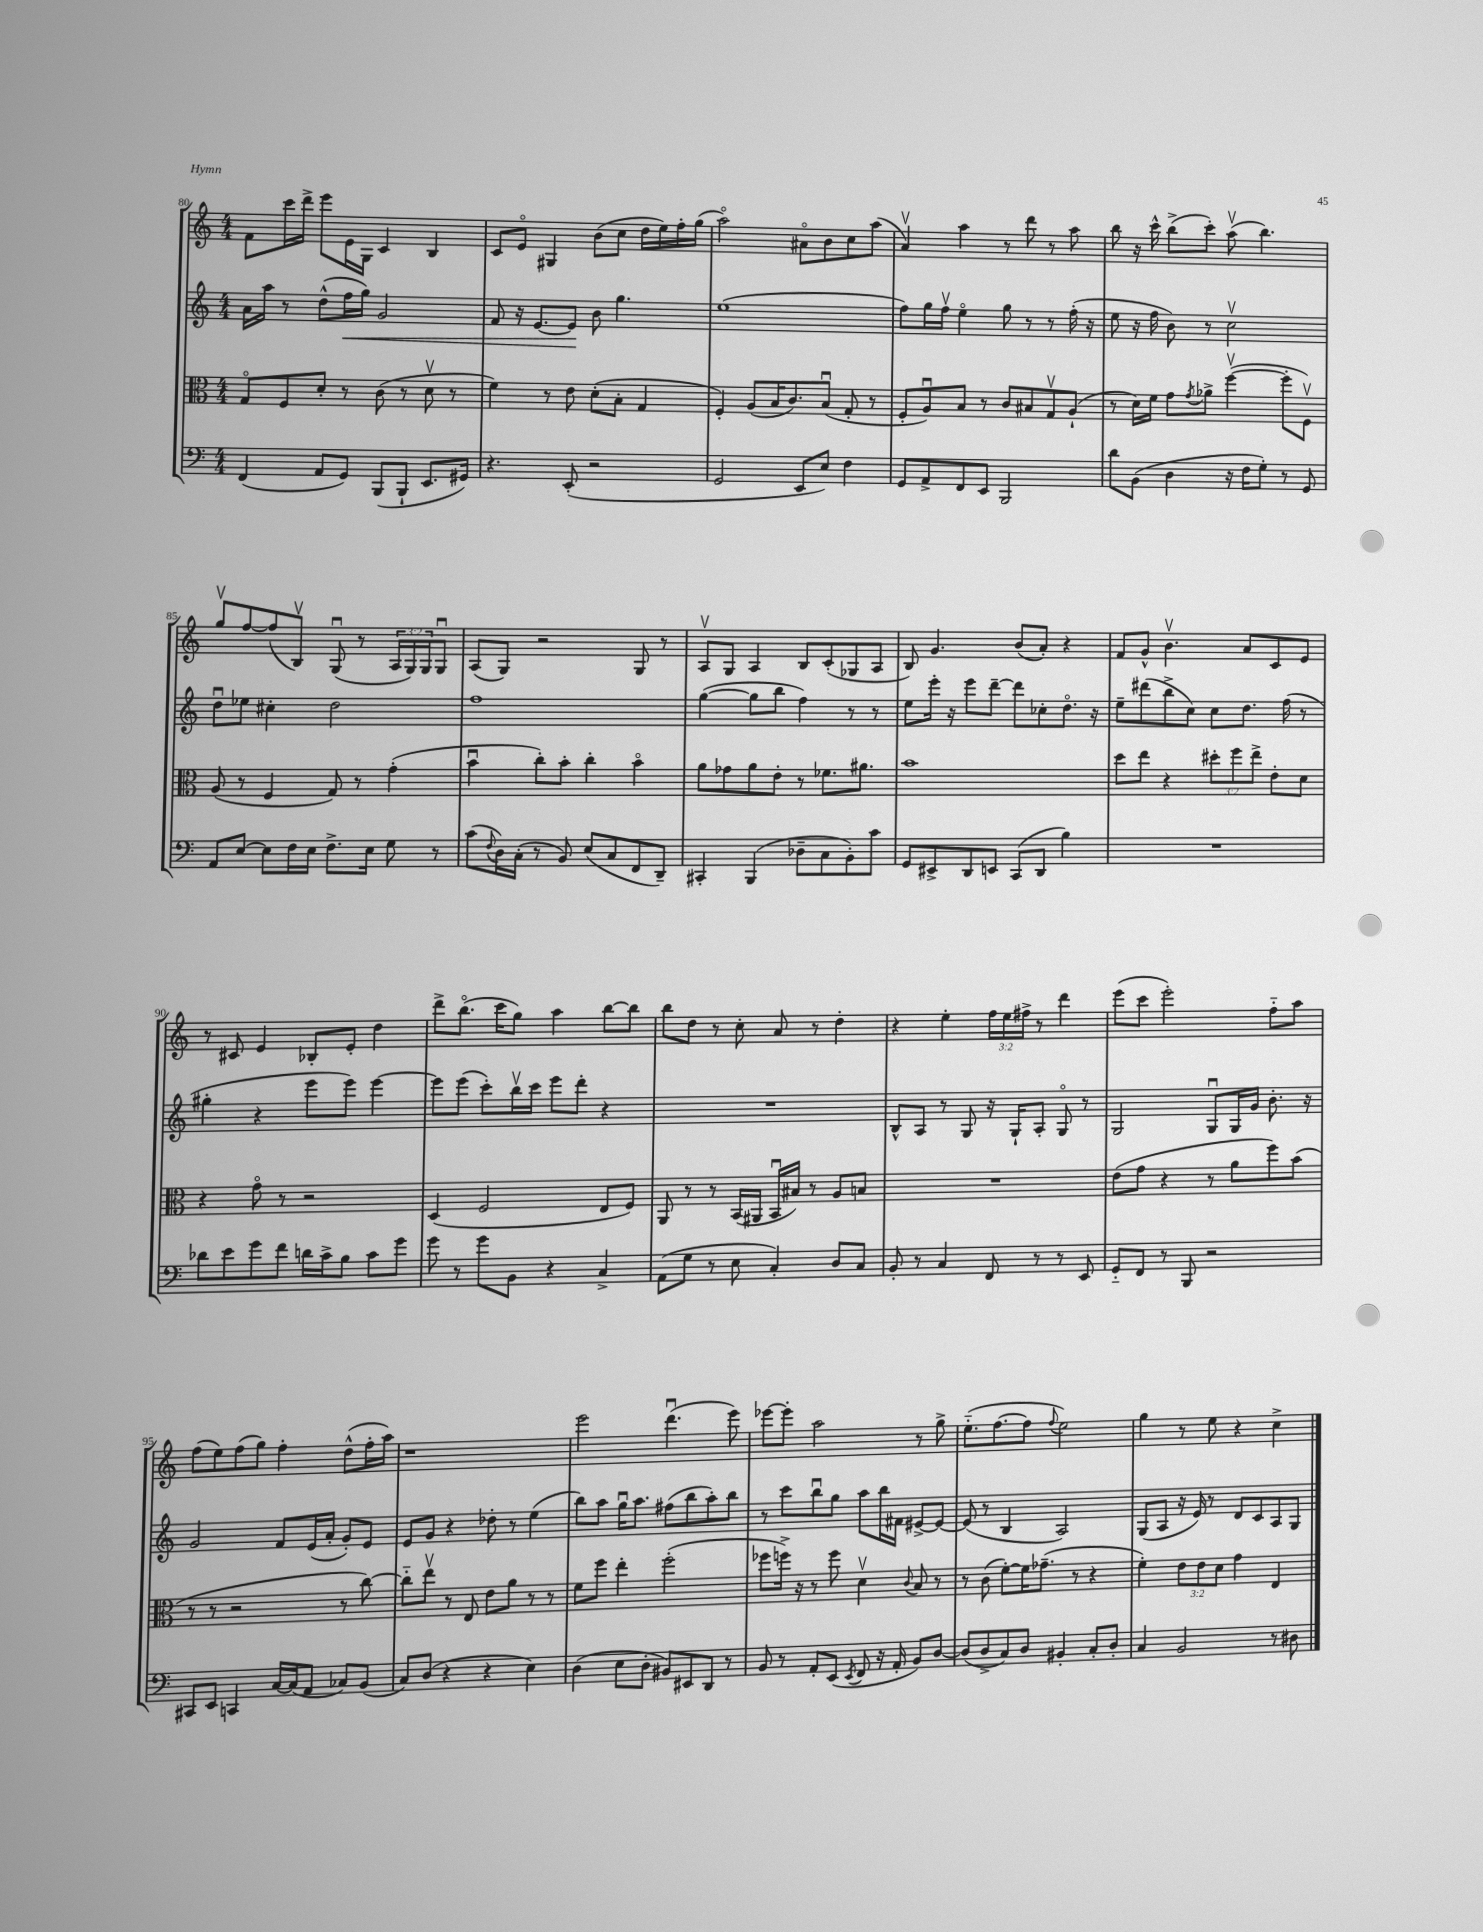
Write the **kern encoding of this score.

**kern	**kern	**kern	**kern
*staff4	*staff3	*staff2	*staff1
*clefF4	*clefC3	*clefG2	*clefG2
*k[]	*k[]	*k[]	*k[]
*M4/4	*M4/4	*M4/4	*M4/4
(4FF	8Go	16a	8f
.	.	16aa	.
.	8F	8r	16ccc
.	.	.	16ddd^
8AA	8d'	(8dd^^	8eee
8GG)	8r	16ff	16e
.	.	16gg)	16G
(8BBB	(8c	2g	4c
8BBB`	8r	.	.
8.EE	8dv	.	4B
.	8r	.	.
16GG#)	.	.	.
=	=	=	=
4.r	4f)	8f	8c
.	.	16r	8eo
.	.	[8.e	.
.	8r	.	4G#
(8EE'	8e	8e]	.
2r	(8d'	8b	(8b
.	8B'	4.gg	8cc
.	4G	.	16dd
.	.	.	16ee)
.	.	.	16ff'
.	.	.	(16gg
=	=	=	=
2GG	4F')	(1ee	2aao)
.	(8A	.	.
.	16B	.	.
.	8.c)	.	.
8EE	.	.	8a#o
8E)	(8Bu	.	8b
4F	8G'	.	8cc
.	8r	.	(8aa
=	=	=	=
8GG	8F'	8ff)	4av)
8AA^	8Au)	16gg	.
.	.	16ffv	.
8FF	8B	4eeo	4aa
8EE	8r	.	.
2BBB	8c	8gg	8r
.	8B#	8r	8ddd
.	8Gv	8r	8r
.	(8A`	(16ff'	8aa
.	.	16r	.
=	=	=	=
8d	8r	8ee	8bb
(8BB	16d)	16r	16r
.	16f	16ff	16ccc^^
4D	8g	8b)	(8bb^
.	8qg	.	.
.	8a-^	8r	8ccc')
16r	([4ffv	2ccv	(8aav
16F	.	.	.
8G')	.	.	4.bb)
8r	8ff']	.	.
8GG	8Fv)	.	.
=	=	=	=
8AA	(8A	8ddu	8ggv
[8E	8r	8ee-	[8ff
8E]	4F	4cc#'	(8ff]
16F	.	.	8Bv)
16E	.	.	.
8.F^	8G)	2dd	(8Gu
.	8r	.	8r
16E	.	.	.
8G	(4g'	.	24A
.	.	.	24G)
.	.	.	24G
8r	.	.	8Gu
=	=	=	=
(8c	4bu	1ff	(8A
8qqF	.	.	.
16D)	.	.	8G)
(16C'	.	.	.
8r	8cc')	.	2r
8BB)	8b'	.	.
(8E	4cc'	.	.
8C	.	.	.
8FF	4bo	.	8G
8DD~)	.	.	8r
=	=	=	=
4CC#'	8a	([4gg	8Av
.	8g-	.	8G
(4BBB	8a	8gg]	4A
.	8e'	8bb	.
8D-~	8r	4ff)	8B
8C	8.f-	.	(8c'
8BB')	.	8r	8G-
.	8.a#	.	.
8c	.	8r	8A
=	=	=	=
8GG	1b	8ee	8B)
8EE#^	.	16eee'	4.g
.	.	16r	.
8DD	.	8eee	.
8EE	.	[8ddd~	.
(8CC	.	8ddd]	(8b
8DD	.	8cc-'	8a')
4B)	.	8.ddo	4r
.	.	16r	.
=	=	=	=
1r	8dd	8ee~	8f
.	8ee	(8ddd#	8g^^
.	4r	8bb^	4.bv
.	.	8cc)	.
.	12dd#'	8cc	.
.	12ff	.	.
.	.	8.dd	8a
.	12ee^	.	.
.	8e'	.	8c
.	.	(16ff	.
.	8d	8r	8e
=	=	=	=
8d-	4r	4gg#'	8r
8e	.	.	8c#
8g	8go	4r	4e
8f	8r	.	.
16d	2r	8eee	8B-'
16c^	.	.	.
8B	.	8eee)	8e'
8c	.	[4eee	4dd
8g	.	.	.
=	=	=	=
8g	(4D	8eee]	8ddd^
8r	.	(8eee	(8.bbo
8g	2F	8ccc')	.
.	.	.	16ccc
8BB	.	16bbv	8gg)
.	.	16ccc	.
4r	.	8eee	4aa
.	.	8ddd'	.
4C^	8E	4r	[8bb
.	8F)	.	8bb]
=	=	=	=
(8AA	8AA	1r	8bb
8G	8r	.	8dd
8r	8r	.	8r
8E	(16BB	.	8cc'
.	16AA#	.	.
4C')	16BBu	.	8a
.	16B#)	.	.
.	8r	.	8r
8D	8A	.	4dd'
8C	8B	.	.
=	=	=	=
8BB'	1r	8B^^	4r
8r	.	8A	.
4C	.	8r	4ee'
.	.	8G	.
8FF	.	16r	24ff
.	.	.	24ee
.	.	16G`	.
.	.	.	24ff#^
8r	.	8A'	8r
8r	.	8Go	4ddd
8EE	.	8r	.
=	=	=	=
8GG'~	(8e	2G	(8eee
8FF	8g	.	8ccc
8r	4r	.	2eee')
8BBB	.	.	.
2r	8r	8Gu	.
.	8a	16G	.
.	.	16g	.
.	8ff)	8.b'	8ff'~
.	(8b	.	8aa
.	.	16r	.
=	=	=	=
8CC#	8r	2g	(8ff
8EE	8r	.	8ee)
4CC	2r	.	(8ff
.	.	.	8gg)
[16C	.	8f	4ff'
(16C]	.	.	.
8AA	.	(16e	.
.	.	16a'	.
8C-)	8r	8g')	(8dd^^
(8BB	[8cc)	8e	16ff'
.	.	.	16aa)
=	=	=	=
8C)	8cc'~]	8e	1r
(8D	8eev	8g	.
4r	8r	4r	.
.	8E	.	.
4r	8e	8dd-'	.
.	8a	8r	.
4E)	8r	(4ee	.
.	8r	.	.
=	=	=	=
(4D	8f	8bb)	2eee
.	8ff	8aa	.
8E	4ee'	16ggu	.
.	.	8.aa	.
8D'	.	.	.
8BB#)	(2ff'	(8ff#	(4.dddu
8EE#	.	8bb	.
8DD	.	8aa')	.
8r	.	8bb	8eee)
=	=	=	=
8BB	8ff-	8r	[8eee-
8r	16ff^)	8ccc	8eee-']
.	16r	.	.
8AA'	8r	8bbu	2aa
(8EE	8ff	8gg	.
8qEE	.	.	.
8FF	4dv	8aa	.
16r	.	16bb	.
16AA'	.	16f#	.
.	8qqc	.	.
8BB)	8B	[8e#^	8r
[8D	8r	8e#_	8gg^
=	=	=	=
(8D]	8r	(8e#]	(8.ee'~
8D^	(8c	8r	.
.	.	.	[8.ff
8C)	[8f')	4B	.
8D	16f]	.	8ff]
.	(8.g-~	.	.
.	.	.	8qqff
4BB#'	.	2A)	2ee)
.	8r	.	.
8C'	4r	.	.
8D'	.	.	.
=	=	=	=
4C	4f')	(8G	4gg
.	.	8A	.
2BB	12e	16r	8r
.	.	16e)	.
.	12e	.	.
.	.	8r	8ee
.	12d	.	.
.	4g	8d	4r
.	.	8c	.
8r	4E	8A	4cc^
8D#	.	8G	.
==	==	==	==
*-	*-	*-	*-
